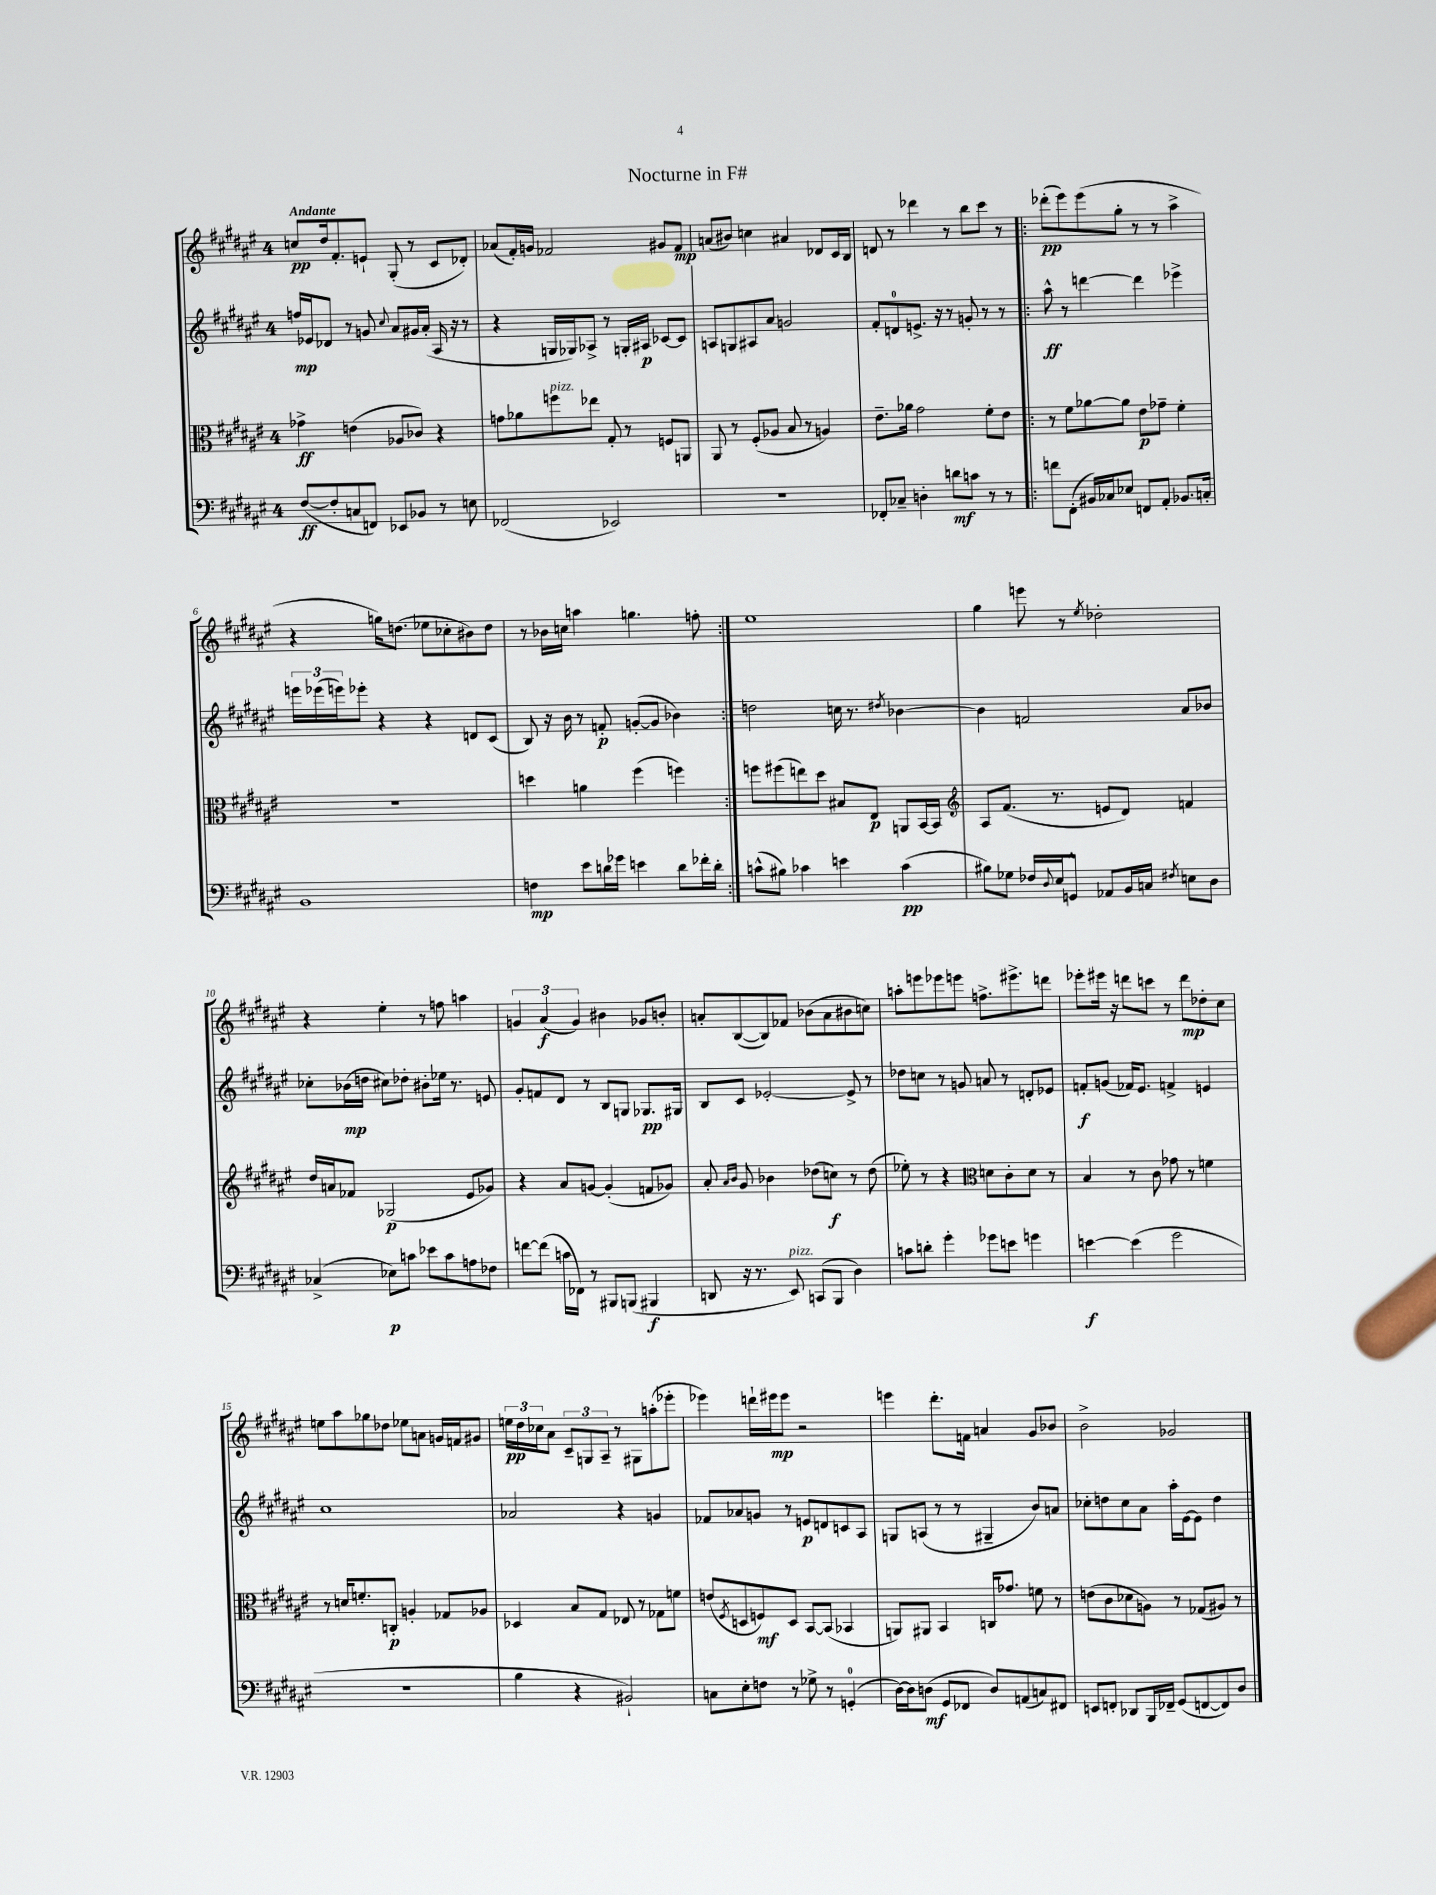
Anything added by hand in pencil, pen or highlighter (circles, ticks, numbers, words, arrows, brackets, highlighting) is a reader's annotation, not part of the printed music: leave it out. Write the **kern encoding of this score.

**kern	**kern	**kern	**kern
*staff4	*staff3	*staff2	*staff1
*clefF4	*clefC3	*clefG2	*clefG2
*k[f#c#g#d#a#e#]	*k[f#c#g#d#a#e#]	*k[f#c#g#d#a#e#]	*k[f#c#g#d#a#e#]
*M4/4	*M4/4	*M4/4	*M4/4
([8F#	4g-^	16ff	8cc
.	.	16e-	.
8F#']	.	8d-	16dd#
.	.	.	8.f#'
8C	(4e	8r	.
8FF)	.	8g	8e`
.	.	8qqcc#	.
8EE-	8A-	8a#	(8G#'
8BB-	8c-)	16g#	8r
.	.	(16a#'	.
8r	4r	16A#	8c#
.	.	16r	.
8E	.	8r	8d-')
=	=	=	=
(2FF-	8g	4r	(8a-
.	8a-	.	16f#')
.	.	.	16g
.	8ff	16G	2f-
.	.	16G-)	.
.	8ee-	8A-^	.
2EE-)	8G#'	8r	.
.	8r	16G'	.
.	.	16A#	.
.	8F	[8c-	8g#
.	8AA	8c-]	8f-
=	=	=	=
1r	8AA#	8A	(8a
.	8r	8G	8b#)
.	(8F#'	8A#	4cc
.	8A-	8a#	.
.	8B	2g	4a#
.	8r	.	.
.	4A)	.	8d-
.	.	.	16c#
.	.	.	16B
=	=	=	=
8FF-'	8.e#~	8f#'	8d
8C-~	.	8d	8r
.	16a-	.	.
4D'	2g#	8.e^	4ddd-
.	.	16r	.
8d	.	8r	8r
8c	.	8g'	8bb
8r	8f#'	8r	8ccc#
8r	8e#	8r	8r
=!|:	=!|:	=!|:	=!|:
8f	8r	8aa#^^	(8ddd-'
(8FF#'	8f#	8r	8eee#)
16BB#)	[8a-	[4ddd	(8eee#
16C-	.	.	.
8E-	8a-]	.	8gg#'
8FF	8e#	4ddd]	8r
8AA#'	8g-~	.	8r
8.BB-	4f#'	4eee-^	4aa#^
16C'	.	.	.
=	=	=	=
1BB	1r	24eee	4r
.	.	(24eee-	.
.	.	24eee)	.
.	.	8eee-'	.
.	.	4r	16gg)
.	.	.	(8.dd
.	.	4r	8ee-
.	.	.	8cc-'
.	.	8d	8b#)
.	.	(8c#	8dd
=	=	=	=
4F	4dd	8B)	8r
.	.	16r	16b-
.	.	16b	16cc
8e#	4a	8r	4aa
16d	.	8f'	.
16g-	.	.	.
4e	(4ff#	([8g'	4.gg
.	.	8g]	.
8d	4ff)	4b-)	.
16f-'	.	.	8ff'
16d'	.	.	.
=:|!	=:|!	=:|!	=:|!
(8c^^	8ff	2dd	1ee#
8B#)	(8ff#	.	.
4c-	8ee)	.	.
.	8dd#	.	.
4e	8B#	16cc	.
.	.	8.r	.
.	8E#	.	.
.	.	8qdd#	.
(4c-	8AA	[4b-	.
.	[16BB	.	.
.	16BB]	.	.
=	=	=	=
*	*clefG2	*	*
8B#)	8A#	4b-]	4gg#
8G-	(8.f#	.	.
16F-	.	2f	8eee
8qqD#	.	.	.
16E#	8.r	.	.
8GG^^	.	.	8r
.	.	.	8qee#
8AA-	8e	.	2dd-'
16BB	8d#)	.	.
16C	.	.	.
8qF#	.	.	.
8E	4f	8a#	.
8D#	.	8b-	.
=	=	=	=
(4C-^	16dd#	8cc-'	4r
.	16a	.	.
.	8f-	(16b-	.
.	.	16dd	.
8E-)	(2G-	8cc#)	4ee#'
8c	.	8dd-'	.
8e-	.	8b#'	8r
8c	.	16ee-	8ff
.	.	8.r	.
8A	8e#	.	4aa
8F-	8g-)	8e	.
=	=	=	=
[8f	4r	8g#'	6g
(8f]	.	8f	.
.	.	.	(6a#
16c	8a#	8d#	.
16FF-)	.	.	.
.	.	.	6g)
8r	[8g	8r	.
8BBB#	(4g']	8B	4b#
(8BBB	.	8G	.
4BBB#	8f	8.G-	8g-
.	8g-)	.	8b'
.	.	16G#	.
=	=	=	=
8DD	8a#'	8B	8a'
.	16qqa#	.	.
.	16qqb	.	.
16r	8g#	8c#	([8B
8.r	.	.	.
.	4b-	[2e-'	8B])
8EE#)	.	.	8f-
(8CC	(8dd-	.	(8b-
8BBB	8cc)	.	8a
4D#)	8r	8e-^]	8b#
.	(8dd-	8r	8cc)
=	=	=	=
8c	8ee-')	8dd-	8aa'
8d'	8r	8cc	8eee
4g#'	4r	8r	8eee-
.	.	8g	8eee
*	*clefC3	*	*
8g-	8d	8a	8.ff^
8e	8c#'	8r	.
.	.	.	8.eee#^
4g	8d	8d'	.
.	8r	8e-	8ddd
=	=	=	=
[4e	4B	8f'	8eee-'
.	.	(8g	16eee#
.	.	.	16r
(4e]	8r	16f-)	8ddd
.	.	8.e#	.
.	8c#	.	8ccc
2g#	8g-	4f^	8r
.	8r	.	8ddd
.	4f	4e	8dd-'
.	.	.	8cc#
=	=	=	=
1r	8r	1cc#	8ee
.	16d	.	8aa#
.	8.f'	.	.
.	.	.	8gg-
.	8C'	.	8dd-
.	4A'	.	8ee-
.	.	.	8a
.	8G-	.	16g
.	.	.	16f
.	8A-	.	8g#
=	=	=	=
4B	4D-	2a-	24ee
.	.	.	24dd#
.	.	.	24cc-
.	.	.	8a#
4r	8B	.	12c#~
.	.	.	12G
.	8G#	.	.
.	.	.	12A#~
2BB#`)	8E-	4r	8r
.	8r	.	8G#
.	8G-	4g	(8aa'
.	8f	.	8eee-'
=	=	=	=
8C	(8e	8f-	4eee-)
.	8qF#	.	.
8E#'	8D	8a-	.
8F	8F)	8g	16ddd`
.	.	.	16eee#
8r	8D	8r	8eee#
8G-^	[8BB	8e	2r
8r	(8BB]	8d	.
(4GG'	4BB-	8c	.
.	.	8A#	.
=	=	=	=
[16D#)	8AA)	8G	4eee
16D#]	.	.	.
(8D	8AA#	(8A	.
8GG#	4BB	8r	8.ddd#'
8FF-	.	8r	.
.	.	.	16f
8D)	16C	4G#~	4a
.	8.g-	.	.
(8AA	.	.	.
8C)	8f	8b)	8g#
8FF#	8r	8a	8b-
=	=	=	=
8EE	(8e	8cc-'	2b^
8FF'	8c#	8dd	.
8DD-	8d-	8cc-	.
16BBB	8A)	8a#	.
16FF-~	.	.	.
(8GG#	8r	16aa#'	2g-
.	.	[16e#	.
[8FF	(8G-	8e#]	.
8FF])	8A#)	4dd	.
8D#	8r	.	.
==	==	==	==
*-	*-	*-	*-
